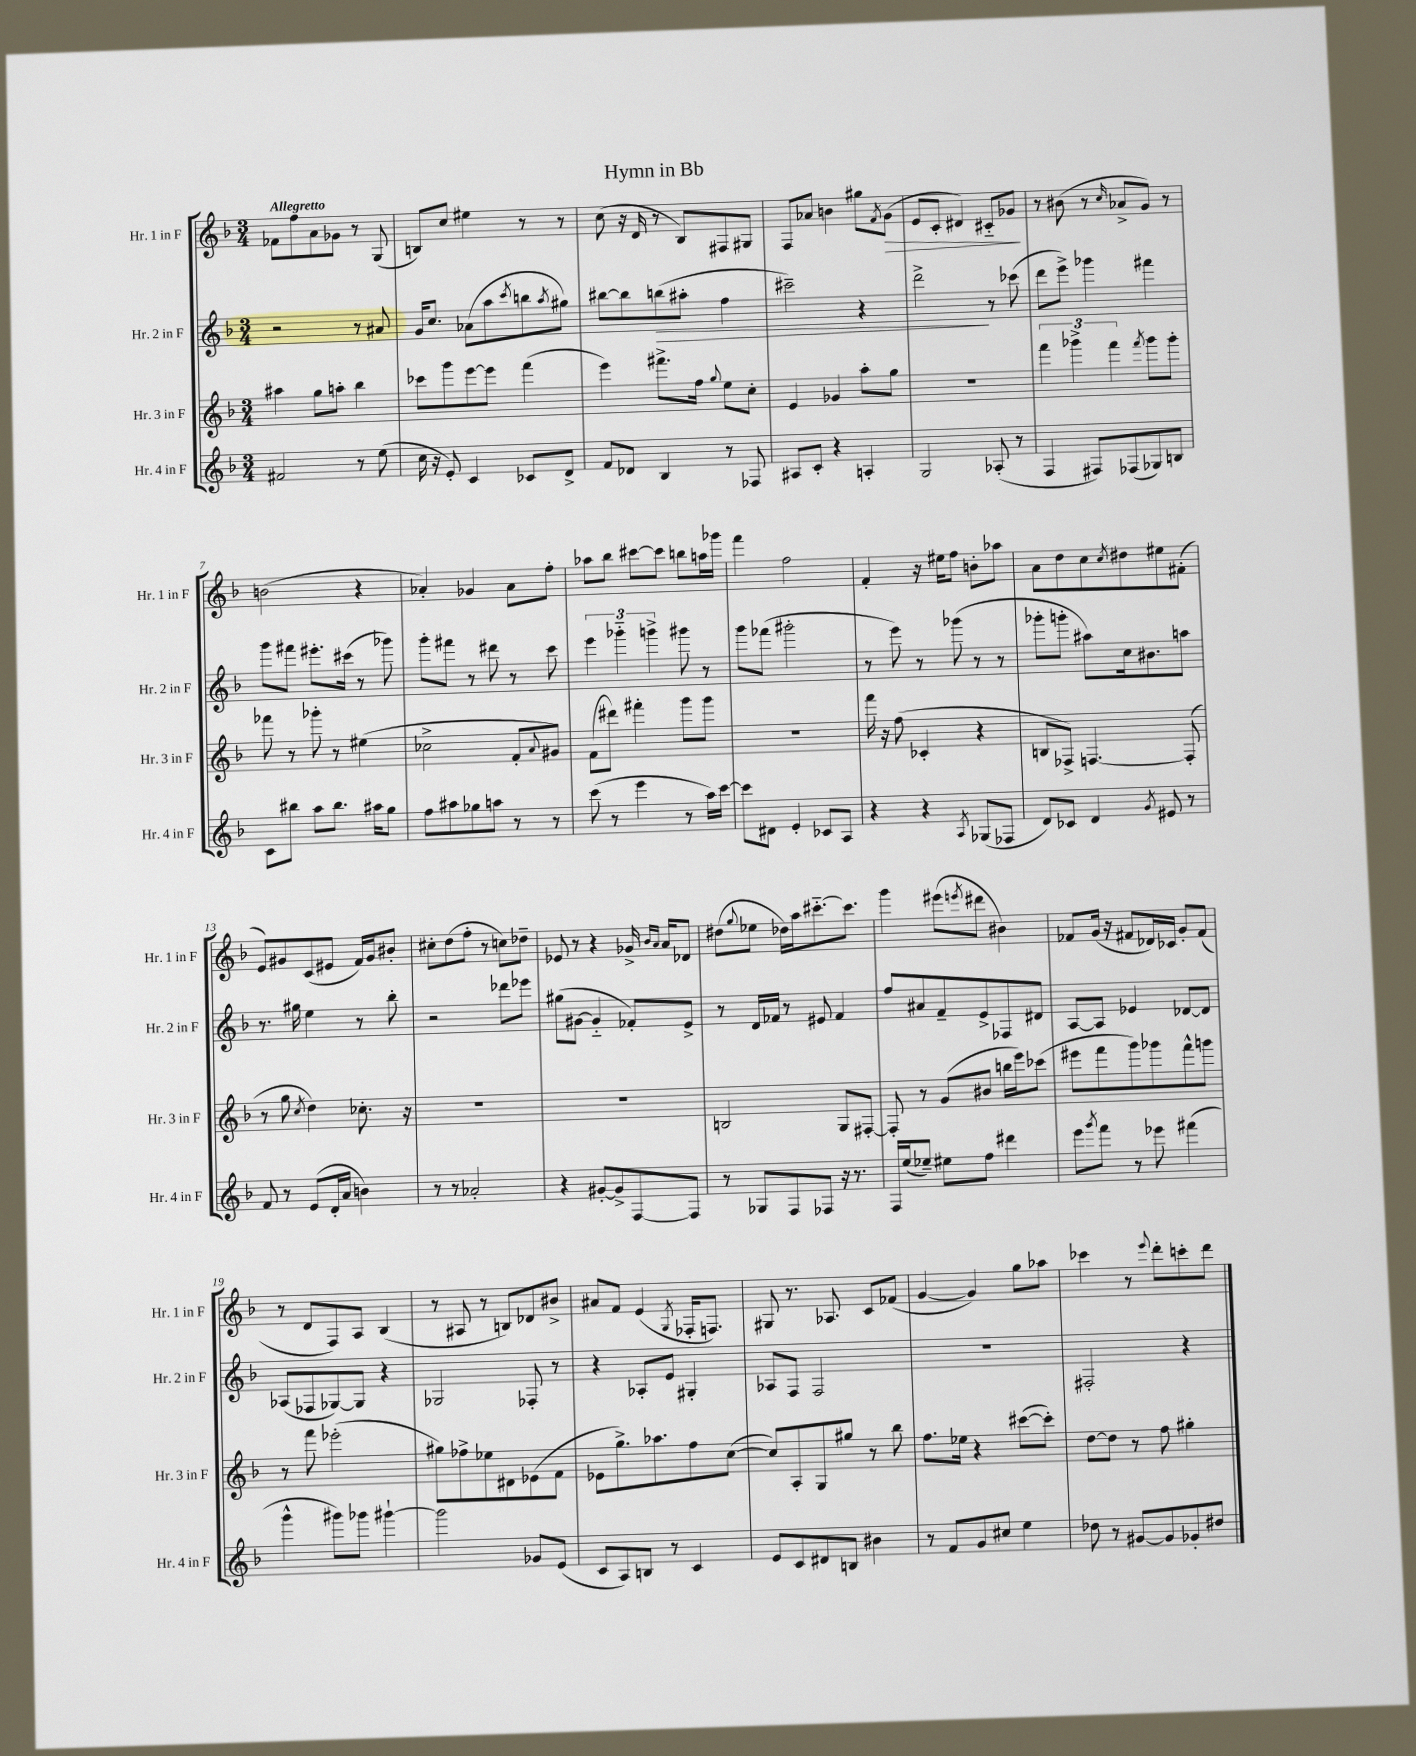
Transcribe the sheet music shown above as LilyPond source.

\header { title = "Hymn in Bb" }
<<
\new StaffGroup <<
\new Staff = "s0" \with { instrumentName = "Hr. 1 in F" shortInstrumentName = "Hr. 1 in F" } {
    \clef treble \key f \major \numericTimeSignature \time 3/4 \tempo "Allegretto"
    fes'8 f''8 a'8 ges'8 r8 g8( |
    b8) c''8 eis''4 r8 r8 |
    c''8( r16 d'16 r8 bes8) fis8 gis8 |
    f8 aes'8 b'4 gis''8 \acciaccatura { f'8 } g'8\>( |
    e'8 c'8-. dis'4) cis'8-_ ges'8\! |
    r8 bis'8( r8 \grace { c''16 } aes'8-> g'8) r8 |
    b'2( r4 |
    aes'4-.) ges'4 aes'8 f''8-. |
    aes''8 bes''8 cis'''8~ cis'''8 b''8 a''16 ges'''16 |
    f'''4 f''2 |
    f'4-. r16 eis''16 f''8 b'8-. aes''8 |
    a'8 d''8 c''8 \acciaccatura { c''8 } dis''8 eis''8 fis'8-.( |
    e'8) gis'8 c'8( eis'8 f'16) gis'16 bis'8-. |
    cis''8-. d''8( f''8-. r8 c''8) des''8-- |
    ees'8 r8 r4 ges'16-> \grace { bes'16 a'16 } a'16 des'8 |
    dis''8( \appoggiatura { g''8 } ees''8 des''16) a''16 cis'''8.~-_ cis'''8. |
    g'''4 eis'''8( \acciaccatura { e'''8 } dis'''8 bis'4) |
    fes'8 g'16( r16 fis'8 des'16) ces'16 g'8-. fis'8( |
    r8 d'8 f8) a8 bes4( |
    r8 ais8 r8 b8) des'8 bis'8-> |
    ais'8 f'8 e'4( \acciaccatura { g8 } fes16-. f8.) |
    gis8 r8. aes8. c'8 fes'8( |
    g'4~ g'4) g''8 aes''8 |
    ces'''4 r8 \appoggiatura { e'''8 } d'''8-. c'''8-. d'''8 \bar "|." |
}
\new Staff = "s1" \with { instrumentName = "Hr. 2 in F" shortInstrumentName = "Hr. 2 in F" } {
    \clef treble \key f \major \numericTimeSignature \time 3/4
    r2 r8 ais'8 |
    g'16 c''8. aes'8( a''8 \acciaccatura { c'''8 } b''8 \acciaccatura { a''8 } gis''8) |
    bis''8~ bis''8 b''8\>( ais''8-. f''4 |
    cis'''2--) r4 |
    d'''2->\! r8 ces'''8( |
    d'''8 e'''8->) ges'''4 fis'''4 |
    g'''8 fis'''8 eis'''8.-. cis'''16( r8 ges'''8) |
    g'''8-. fis'''8 r8 dis'''8 r8 c'''8 |
    \tuplet 3/2 { e'''4 ges'''4-_ g'''4-> } gis'''8 r8 |
    g'''8 fes'''8( gis'''2-. |
    r8 e'''8) r8 ges'''8( r8 r8 |
    ges'''8-. g'''8-. ais''8) c''16 bis'8. a''8 |
    r8. gis''16 e''4 r8 bes''8-. |
    r2 des'''8 ees'''8 |
    gis''8( gis'8~ gis'4-_ fes'8-.) e'8-> |
    r8 d'16 fes'16 r8 eis'8 fes'4 |
    f''8 ais'8 f'8-- e'8-> fes8 dis'8 |
    a8~ a8 ees'4 des'8~ des'8 |
    aes8( fes8 ges8~) ges8 r4 |
    ges2 fes8-. r8 |
    r4 aes8-. e'8 gis4-. |
    aes8 f8 f2 |
    R2. |
    fis2-. r4 \bar "|." |
}
\new Staff = "s2" \with { instrumentName = "Hr. 3 in F" shortInstrumentName = "Hr. 3 in F" } {
    \clef treble \key f \major \numericTimeSignature \time 3/4
    ais''4 g''8 a''8-. bes''4 |
    ces'''8 g'''8 e'''8~ e'''8 f'''4( |
    e'''4) fis'''8.-> f''16 \appoggiatura { g''8 } e''8 c''8-. |
    e'4 ges'4 a''8-. g''8 |
    R2. |
    \tuplet 3/2 { f'''4 ges'''4-> f'''4 } \acciaccatura { f'''8 } ges'''8 ges'''8-. |
    fes'''8 r8 ges'''8-. r8 eis''4( |
    ces''2-> f'8-. \appoggiatura { a'8 } gis'8) |
    f'8( dis'''8) fis'''4-. g'''8 g'''8 |
    R2. |
    f'''16 r16 f''8( ces'4-. r4 |
    b8 fes8->) f4.~ f8-.( |
    r8 g''8 \acciaccatura { c''8 } d''4) ces''8.-. r16 |
    R2. |
    R2. |
    b2 g8 fis8~-. |
    fis8-. r8 g'8( bis'8 b''16 e'''16) ces'''8( |
    eis'''8 f'''8 g'''8) ges'''8 f'''8-^ g'''8 |
    r8 f'''8 ees'''2-.( |
    gis''8) fes''8-> ees''8 dis'8 ees'8( f'8 |
    ees'8 g''8.->) aes''8. f''8 c''8~( |
    c''8) a8-. g8 gis''8 r8 bes''8 |
    f''8. ees''16 r4 cis'''8~( cis'''8-.) |
    d''8~ d''8 r8 f''8 gis''4-. \bar "|." |
}
\new Staff = "s3" \with { instrumentName = "Hr. 4 in F" shortInstrumentName = "Hr. 4 in F" } {
    \clef treble \key f \major \numericTimeSignature \time 3/4
    fis'2 r8 e''8( |
    c''16 r16 e'8-.) c'4 ces'8 d'8-> |
    f'8 des'8 bes4 r8 fes8 |
    ais8 c'8-. r4 a4-. |
    g2 aes8-.( r8 |
    f4 fis8) fes8( ges8) b8 |
    c'8 bis''8 a''8 bis''8. ais''16 g''8 |
    f''8 ais''8 ges''8 a''8 r8 r8 |
    c'''8( r8 e'''4 r8 a''16) c'''16~ |
    c'''8 dis'8 e'4-. ces'8 a8 |
    r4 r4 \acciaccatura { a8 } ges8( fes8 |
    d'8) ces'8 d'4 \acciaccatura { g'8 } eis'8 r8 |
    f'8 r8 e'8( d'16-. a'16 b'4) |
    r8 r8 aes'2-. |
    r4 gis'8~-. gis'8-> f8~ f8 |
    r8 ges8 f8 fes8 r16 r8. |
    f16 e''16( ees''8--) eis''8 f''8 dis'''4 |
    e'''8 \acciaccatura { g'''8 } f'''8 r8 ees'''8 fis'''4( |
    g'''4-^ gis'''8) ges'''8 gis'''4~-! |
    gis'''2 ges'8 e'8( |
    c'8 a8) b8 r8 c'4 |
    e'8 c'8 dis'8 b8 bis'4 |
    r8 f'8 g'8 cis''8 e''4 |
    des''8 r8 gis'8~ gis'8 ges'8-. dis''8 \bar "|." |
}
>>
>>
